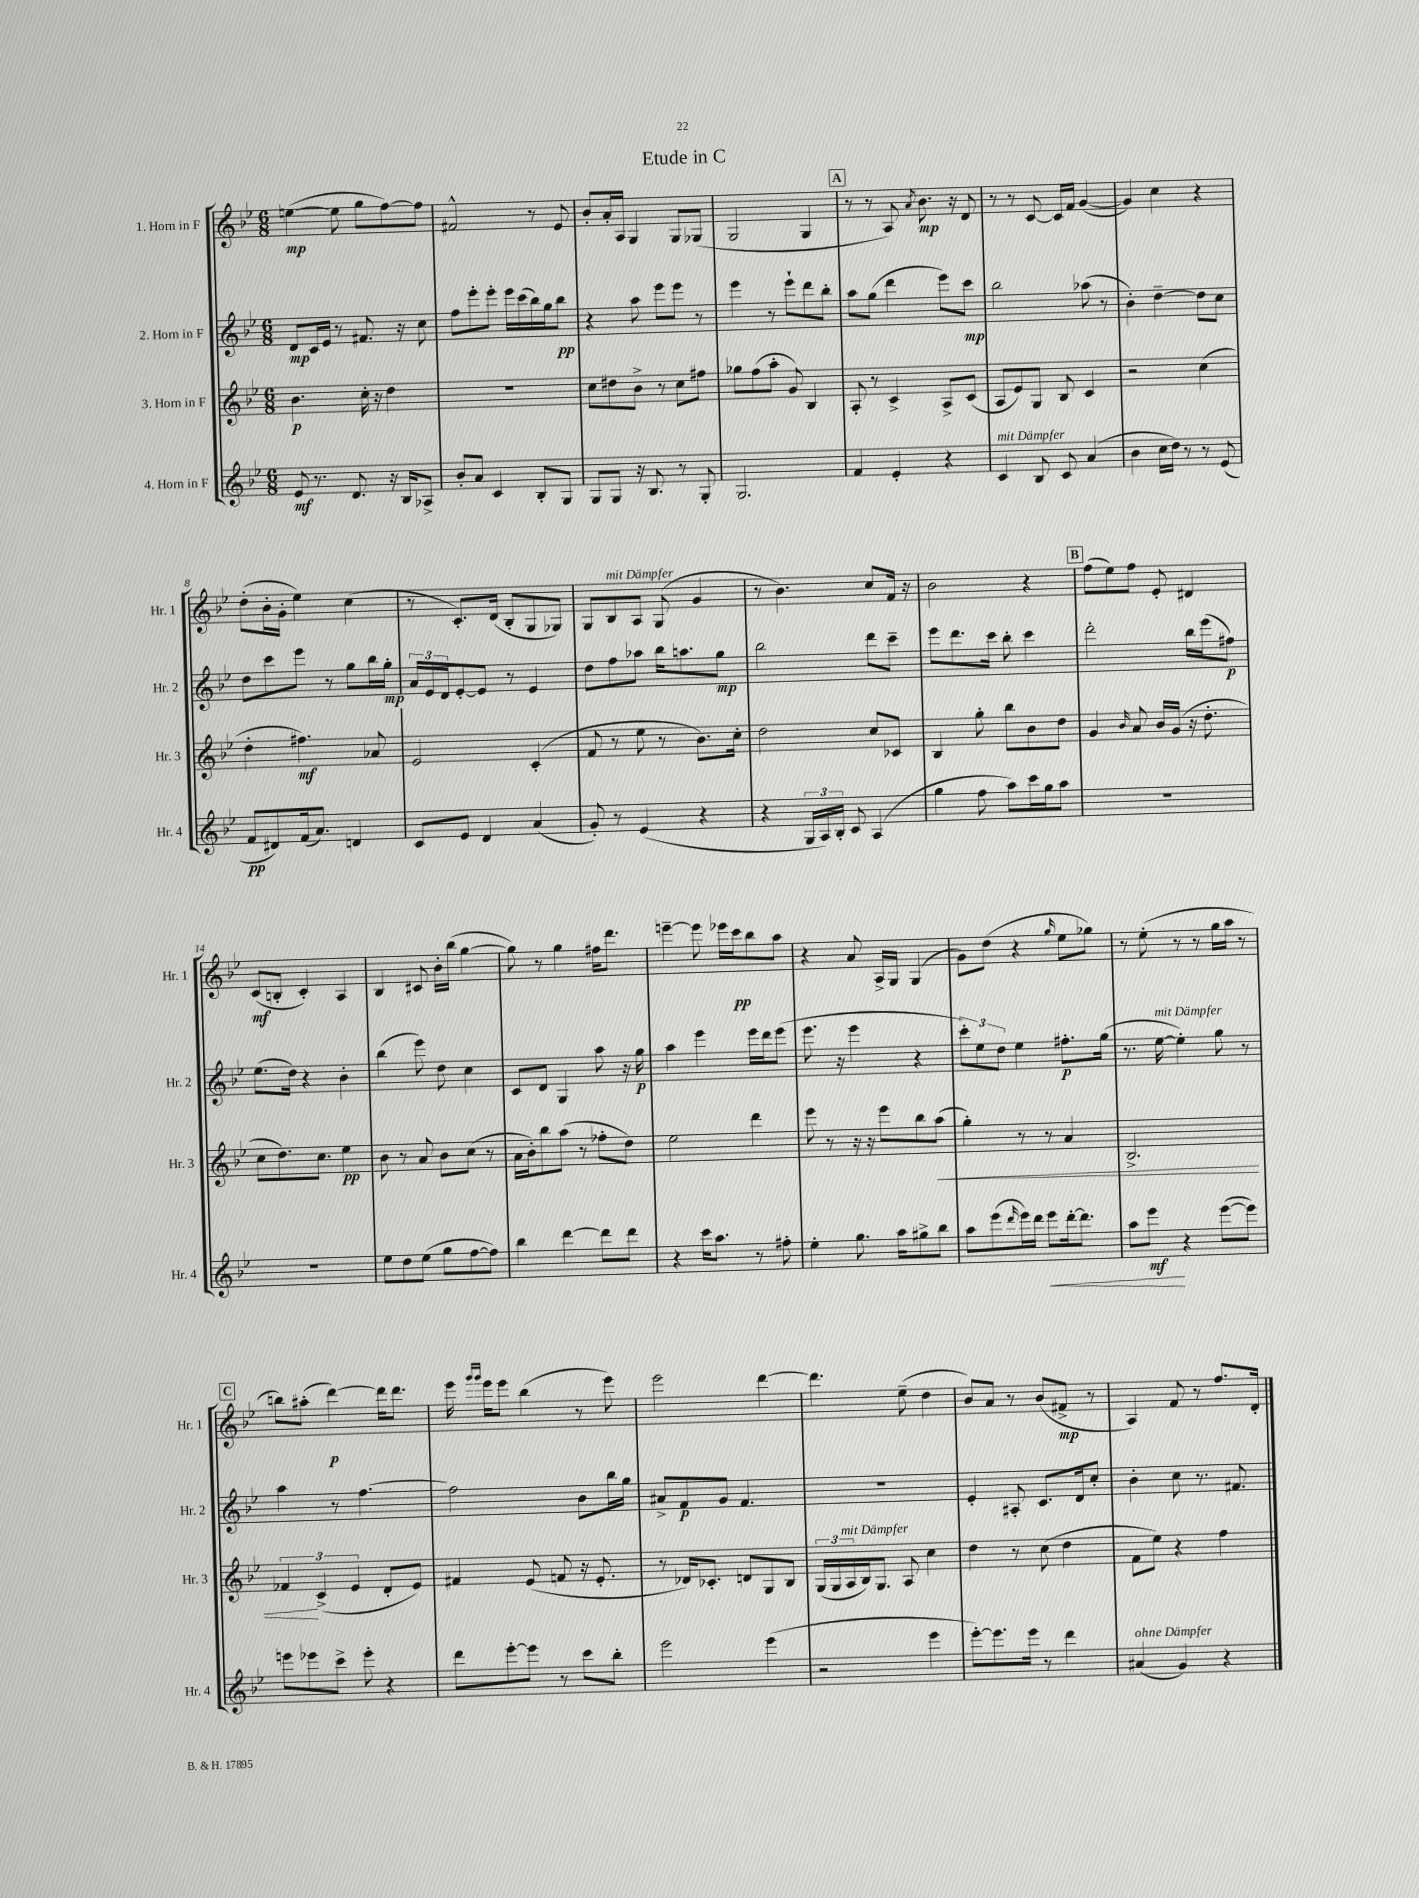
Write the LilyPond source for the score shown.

\header { title = "Etude in C" }
<<
\new StaffGroup <<
\new Staff = "s0" \with { instrumentName = "1. Horn in F" shortInstrumentName = "Hr. 1" } {
    \clef treble \key bes \major \numericTimeSignature \time 6/8
    e''4~\mp( e''8 g''8 f''8~) f''8 |
    fis'2-^ r8 ees'8 |
    bes'8-. a'16-. a16 g4 g8 ges8( |
    g2 g4 |
    \mark \markup { \box "A" } r8 r8 a8) \acciaccatura { a'8 } bes'8.\mp r16 d'8 |
    r8 r8 c'8~ c'16 f'16 g'4~( |
    g'4) c''4 r4 |
    d''8-.( bes'16-. g'16-. ees''4) c''4( |
    r8 c'8.-.) d'16( bes8-. g8 ges8) |
    g8 bes8^\markup { \italic "mit Dämpfer" } a8 g8( g'4 |
    r8 bes'4.) c''8 f'16 r16 |
    bes'2 r4 |
    \mark \markup { \box "B" } f''8( ees''8) f''8 ees'8-. dis'4 |
    c'8\mf( b8-. c'4-.) a4 |
    bes4 cis'8 bes'16-. bes''16( g''4~ |
    g''8) r8 g''4 fis''16 d'''8. |
    e'''4~-- e'''8 ees'''16 c'''16\pp bes''8 a''8 |
    r4 a'8 a16-> g16 g4( |
    g'8) d''8( r4 \grace { g''16 } ees''8 ges''8) |
    r8 ees''8-.( r8 r8 g''16 a''16 r8 |
    \mark \markup { \box "C" } b''8) ais''8-.( d'''4~\p) d'''16 d'''8. |
    ees'''16 \grace { g'''16 g'''16 } ees'''16 ees'''8 bes''4( r8 ees'''8) |
    ees'''2 d'''4~ |
    d'''4. ees''8--( d''4 |
    bes'8) a'8 r8 bes'8( fis'8->\mp r8 |
    a4) f'8 r8 f''8. d'16-. \bar "|." |
}
\new Staff = "s1" \with { instrumentName = "2. Horn in F" shortInstrumentName = "Hr. 2" } {
    \clef treble \key bes \major \numericTimeSignature \time 6/8
    d'8\mp c'16 ees'16 r8 fis'8. r16 c''8 |
    f''8 ees'''8-. ees'''8-. ees'''16 c'''16( bes''16) g''16 bes''8\pp |
    r4 a''8 ees'''8 ees'''8 r8 |
    ees'''4 r8 ees'''8-! d'''8 bes''8-. |
    \mark \markup { \box "A" } a''8 g''8( d'''4 ees'''8) c'''8\mp |
    bes''2 aes''8( r8 |
    bes'4-.) d''4~-- d''8 c''8 |
    d''8 c'''8 ees'''8 r8 g''8 bes''16 g''16-.\mp |
    \tuplet 3/2 { a'16 ees'16 d'16 } ees'8~-. ees'8 r8 ees'4 |
    d''8 f''8 aes''8 bes''16 a''8. g''8\mp |
    bes''2 d'''8 c'''8-- |
    ees'''8 d'''8. c'''16 bes''8-. c'''4 |
    \mark \markup { \box "B" } d'''2-. bes''16 ees'''16( fis''8\p) |
    ees''8.( d''16) r4 bes'4-. |
    bes''4( ees'''8) d''8 c''4 |
    c'8 d'8 g4 a''8 r16 g''16\p |
    a''4 ees'''4 ees'''16 d'''16 ees'''8( |
    ees'''8. r16 ees'''4 r4 |
    \tuplet 3/2 { c'''8-.) ees''8 d''8 } ees''4 fis''8.-.\p g''16( |
    r8. ees''16~^\markup { \italic "mit Dämpfer" } ees''4-.) g''8 r8 |
    \mark \markup { \box "C" } a''4 r8 f''4.~ |
    f''2 bes'8 bes''16 g''16 |
    ais'8-> f'8\p g'8 f'4. |
    R2. |
    ees'4-. ais8-. c'8. d'16 c''8-. |
    bes'4-. c''8 r8. fis'8. \bar "|." |
}
\new Staff = "s2" \with { instrumentName = "3. Horn in F" shortInstrumentName = "Hr. 3" } {
    \clef treble \key bes \major \numericTimeSignature \time 6/8
    bes'4.\p c''16-. r16 d''4 |
    R2. |
    c''8 dis''8 bes'8-> r8 c''8 fis''8 |
    ges''8 f''8( a''8-. g'8) bes4 |
    \mark \markup { \box "A" } a8-. r8 c'4-> a8-> c'8( |
    a8 ees'8) g8 bes8 c'4 |
    r2 c''4( |
    d''4-. fis''4.\mf) aes'8 |
    ees'2 c'4-.( |
    f'8 r8 ees''8 r8 bes'8.) c''16-. |
    d''2 c''8 ces'8 |
    bes4 g''8-. bes''8 bes'8 d''8 |
    \mark \markup { \box "B" } g'4 \grace { bes'16 } a'8 bes'16 g'16( r16 d''8.-. |
    c''8 d''8.) c''8. ees''4\pp |
    bes'8 r8 a'8 bes'8 c''8( r8 |
    a'16 bes'16-.) bes''8 a''8( r8 fes''8-. d''8) |
    ees''2 d'''4 |
    ees'''8 r8 r16 r16 ees'''8 bes''8 a''8\<( |
    g''4-.) r8 r8 a'4 |
    bes2.-> |
    \mark \markup { \box "C" } \tuplet 3/2 { fes'4\! c'4->( ees'4 } d'8-. ees'8) |
    fis'4 ees'8( f'8 r16 ees'8.-. |
    r8 des'16) ces'8.-. d'8 g8 bes8 |
    \tuplet 3/2 { g16( g16 a16^\markup { \italic "mit Dämpfer" } } bes16) g8. a8 c''4 |
    d''4 r8 c''8( d''4 |
    f'8 ees''8) r4 f''4 \bar "|." |
}
\new Staff = "s3" \with { instrumentName = "4. Horn in F" shortInstrumentName = "Hr. 4" } {
    \clef treble \key bes \major \numericTimeSignature \time 6/8
    ees'8\mf r8. d'8. r16 bes16 aes8-> |
    bes'8-. a'8 c'4 bes8-. g8 |
    g8 g8 r16 bes8. r8 g8-. |
    g2. |
    \mark \markup { \box "A" } f'4 ees'4-. r4 |
    c'4^\markup { \italic "mit Dämpfer" } bes8 c'8 a'4( |
    bes'4 c''16 d''16) r8 r8 ees'8( |
    f'8\pp dis'8) f'16( a'8.) d'4 |
    c'8 ees'8 d'4 a'4( |
    g'8-.) r8 ees'4( r4 |
    r4 \tuplet 3/2 { g16 a16) bes16-. } c'8 a4( |
    g''4 f''8 a''8) c'''16 g''16 a''8 |
    \mark \markup { \box "B" } R2. |
    R2. |
    ees''8 d''8 ees''8( g''8 f''8~ f''8) |
    bes''4 d'''4~ d'''8 d'''8 |
    r4 c'''16 a''8. r8 fis''8-. |
    ees''4-. g''8. a''16 gis''8-> bes''8 |
    a''8 ees'''8( \grace { d'''16 } ees'''16) d'''16 ees'''8\< d'''16~-. d'''8. |
    a''8 ees'''8\mf\! r4 ees'''8~( ees'''8) |
    \mark \markup { \box "C" } e'''8 ees'''8 c'''8-> ees'''8-. r4 |
    d'''8 ees'''8~-. ees'''8 r8 c'''8 bes''8-. |
    ees'''2 ees'''4( |
    r2 ees'''4 |
    ees'''8~-.) ees'''8. ees'''16 r8 d'''4 |
    ais'4^\markup { \italic "ohne Dämpfer" }( g'4) r4 \bar "|." |
}
>>
>>
